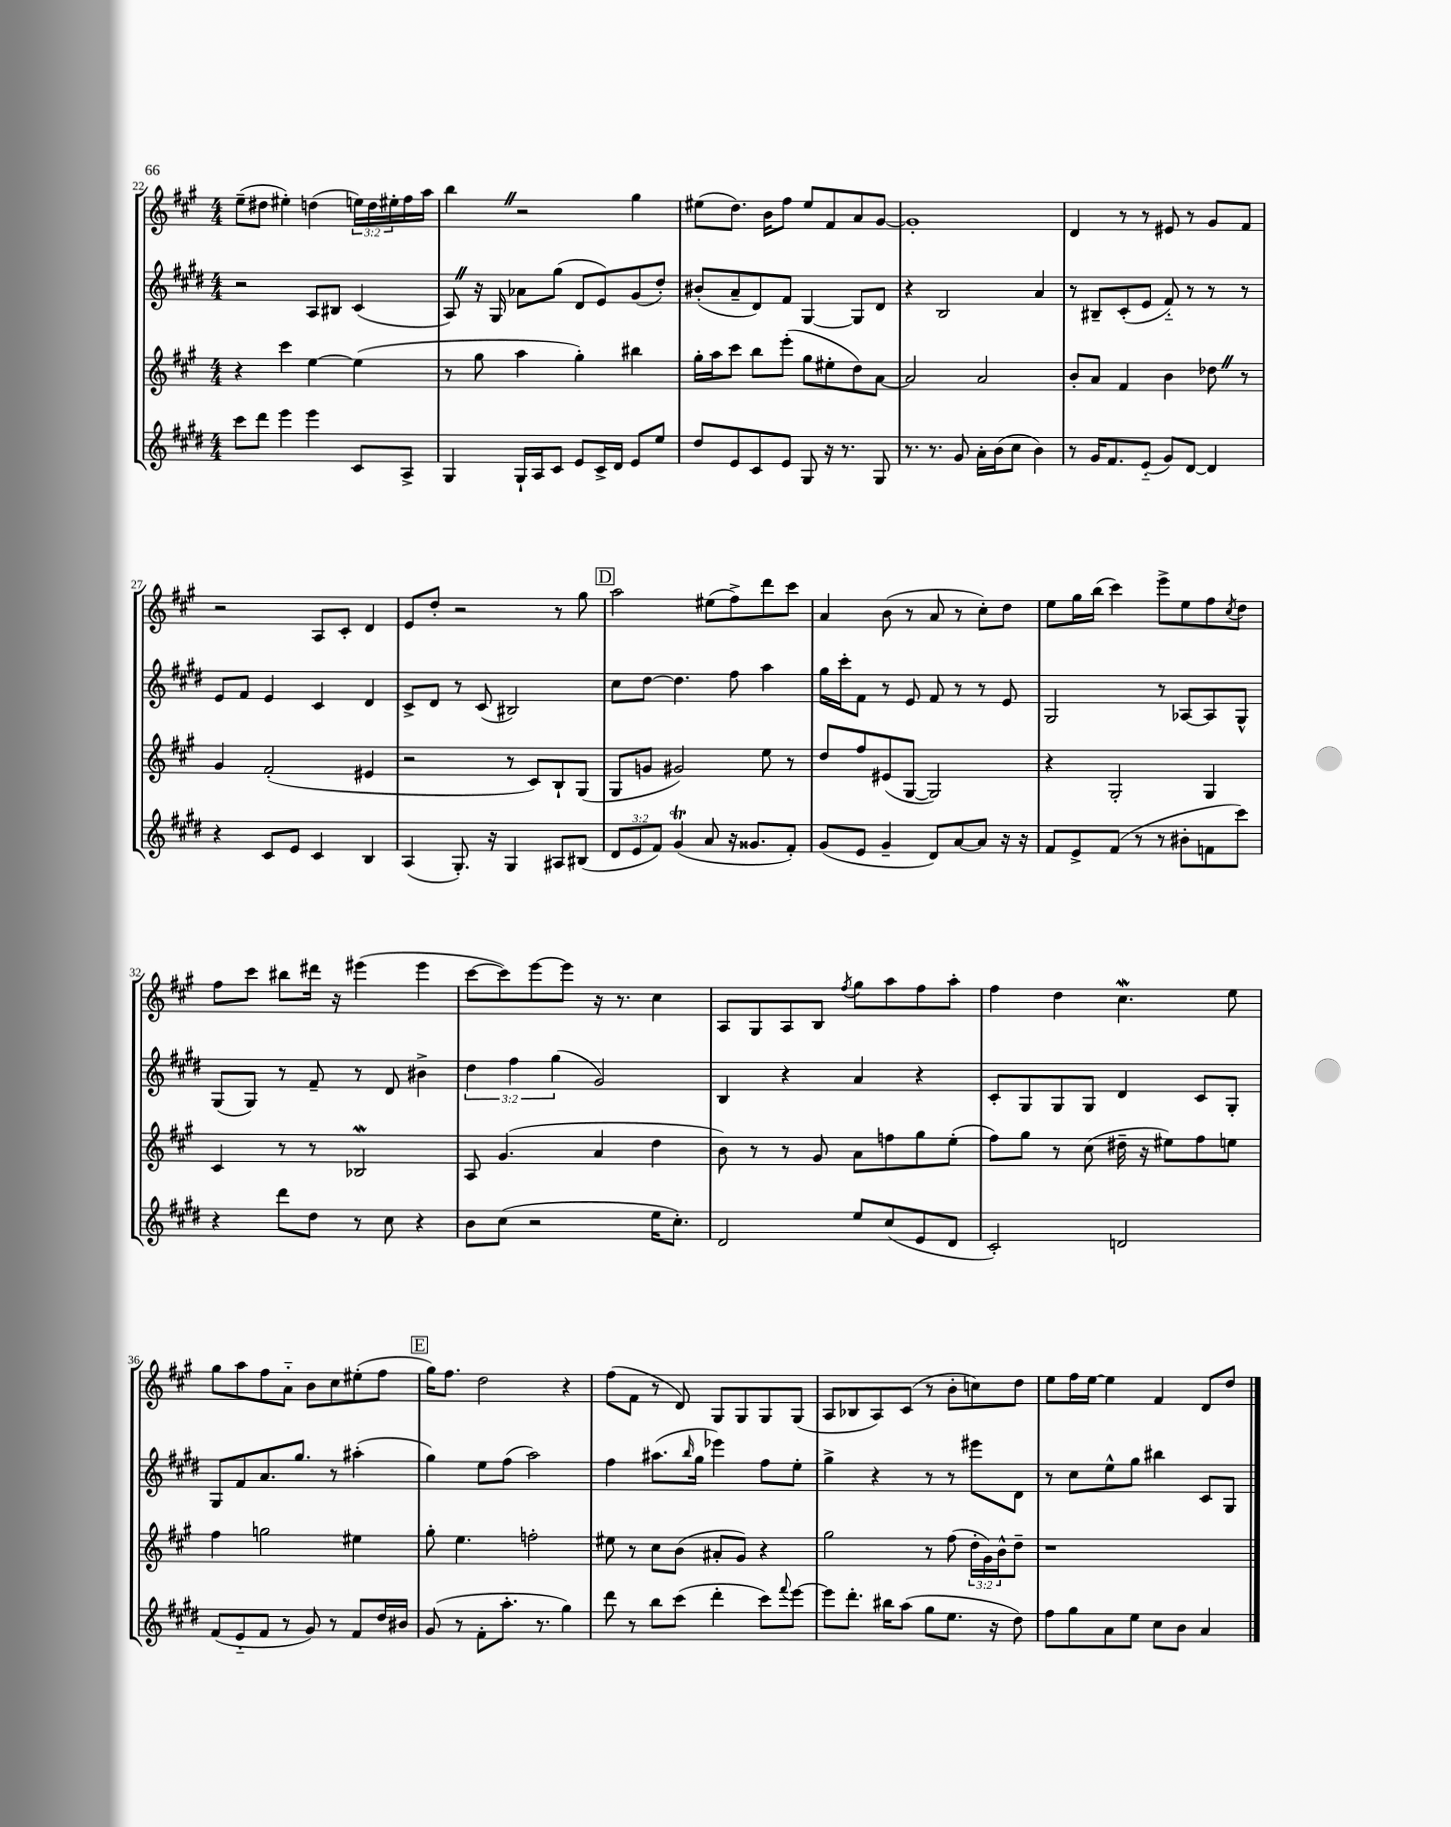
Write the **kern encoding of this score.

**kern	**kern	**kern	**kern
*staff4	*staff3	*staff2	*staff1
*clefG2	*clefG2	*clefG2	*clefG2
*k[f#c#g#d#]	*k[f#c#g#]	*k[f#c#g#d#]	*k[f#c#g#]
*M4/4	*M4/4	*M4/4	*M4/4
8ccc#	4r	2r	(8ee~
8ddd#	.	.	8dd#
4eee	4ccc#	.	4ee#')
4eee	[4ee	8A	(4dd
.	.	8B#	.
8c#	(4ee]	(4c#	24ee)
.	.	.	24dd
.	.	.	24ee#'
8A^	.	.	16ff#
.	.	.	16aa
=	=	=	=
4G#	8r	8A)	4bb
.	8gg#	16r	.
.	.	16G#	.
16G#`	4aa	8a-	2r
16A	.	.	.
8c#	.	(8gg#	.
8e	4gg#')	8d#	.
16c#^	.	8e)	.
16d#	.	.	.
8e	4bb#	(8g#	4gg#
8ee	.	8dd#')	.
=	=	=	=
8dd#	16gg#'	(8b#'	(8ee#
.	16aa	.	.
8e	8ccc#	8a~	8.dd)
8c#	8bb	8d#)	.
.	.	.	16b
8e	(8eee'	8f#	8ff#
8G#	8gg#	[4G#	8ee#
16r	8ee#'	.	8f#
8.r	.	.	.
.	8dd)	8G#]	8a
8G#	[8a	8d#	[8g#
=	=	=	=
8.r	2a]	4r	1g#']
8.r	.	.	.
.	.	2B	.
8g#	.	.	.
16a'	2a	.	.
(16b	.	.	.
8cc#	.	.	.
4b)	.	4a	.
=	=	=	=
8r	8b'	8r	4d
16g#	8a	8B#~	.
8.f#	.	.	.
.	4f#	(8c#'	8r
(8e'~	.	8e	8r
8g#)	4b	8f#'~)	8e#
[8d#	.	8r	8r
4d#]	8dd-	8r	8g#
.	8r	8r	8f#
=	=	=	=
4r	4g#	8e	2r
.	.	8f#	.
8c#	(2f#'	4e	.
8e	.	.	.
4c#	.	4c#	8A
.	.	.	8c#'
4B	4e#	4d#	4d
=	=	=	=
(4A	2r	8c#^	8e
.	.	8d#	8dd'
8.G#')	.	8r	2r
.	.	(8c#	.
16r	.	.	.
4G#	8r	2B#)	.
.	8c#)	.	.
8A#	8B`	.	8r
(8B#	(8G#	.	8gg#
=	=	=	=
12d#	8G#	8cc#	2aa
12e	.	.	.
.	8g	[8dd#	.
12f#)	.	.	.
(4g#	2g#)	4.dd#]	.
8a	.	.	(8ee#
16r	.	8ff#	8ff#^)
8.g##	.	.	.
.	8ee	4aa	8ddd
8f#')	8r	.	8ccc#
=	=	=	=
(8g#	8dd	16gg#	4a
.	.	16ccc#'	.
8e	8ff#	8f#	.
4g#~	(8e#	8r	(8b
.	[8G#	8e	8r
8d#)	2G#])	8f#	8a
[8a	.	8r	8r
8a]	.	8r	8cc#')
16r	.	8e	8dd
16r	.	.	.
=	=	=	=
8f#	4r	2G#	8ee
8e^	.	.	16gg#
.	.	.	(16bb
(8f#	2G#'	.	4ccc#)
8r	.	.	.
8r	.	8r	8eee^
8b#'	.	[8A-	8ee
8f	4G#	8A-]	8ff#
.	.	.	8qcc#
8ccc#)	.	8G#^^	8dd
=	=	=	=
4r	4c#	(8G#	8ff#
.	.	8G#)	8ccc#
8ddd#	8r	8r	8bb#
8dd#	8r	8f#~	16ddd#
.	.	.	16r
8r	2B-	8r	(4eee#
8cc#	.	8d#	.
4r	.	4b#^	4eee#
=	=	=	=
8b	8A	6dd#	[8ccc#
(8cc#	(4.g#	.	8ccc#])
.	.	6ff#	.
2r	.	.	[8eee
.	.	(6gg#	.
.	.	.	8eee]
.	4a	2g#)	16r
.	.	.	8.r
16ee	4dd	.	4cc#
8.cc#')	.	.	.
=	=	=	=
2d#	8b)	4B	8A
.	8r	.	8G#
.	8r	4r	8A
.	8g#	.	8B
.	.	.	8qff#
8ee	8a	4a	8gg#
(8cc#	8ff	.	8aa
8e	8gg#	4r	8ff#
8d#	(8ee'	.	8aa'
=	=	=	=
2c#')	8ff#)	8c#'	4ff#
.	8gg#	8G#	.
.	8r	8G#	4dd
.	(8cc#	8G#	.
2d	16dd#~	4d#	4.cc#
.	16r	.	.
.	8ee#)	.	.
.	8ff#	8c#	.
.	8ee	8G#'	8ee
=	=	=	=
(8f#	4ff#	8G#	8gg#
8e'~	.	8f#	8aa
8f#	2gg	8.a	8ff#
8r	.	.	8a'~
.	.	8.gg#	.
8g#)	.	.	8b
8r	.	8r	8cc#
8f#	4ee#	(4aa#'	(8ee#'
16dd#	.	.	8ff#
16b#	.	.	.
=	=	=	=
(8g#	8gg#'	4gg#)	16gg#)
.	.	.	8.ff#
8r	4.ee	.	.
8f#'	.	8ee	2dd
8.aa'	.	(8ff#	.
.	2ff'	2aa)	.
8.r	.	.	.
4gg#)	.	.	4r
=	=	=	=
8ddd#	8ee#	4ff#	(8ff#
8r	8r	.	8f#
8bb	8cc#	(8.aa#	8r
(8ccc#	(8b	.	8d)
.	.	16qqbb	.
.	.	16gg#	.
4ddd#'	8a#'	4eee-)	8G#
.	8g#)	.	8G#
8ccc#)	4r	8ff#	8G#
8qqfff#	.	.	.
[8eee	.	8ee'	(8G#
=	=	=	=
8eee]	2gg#	4gg#^	8A
8.ddd#'	.	.	8B-
.	.	4r	8A)
16bb#	.	.	.
(8aa	.	.	(8c#
8gg#	8r	8r	8r
8.ee	(8ff#	8r	8b'
.	24dd'	8eee#	8cc)
.	24g#)	.	.
16r	.	.	.
.	24b^^	.	.
8dd#)	8dd~	8d#	8dd
=	=	=	=
8ff#	1r	8r	8ee
8gg#	.	8cc#	16ff#
.	.	.	[16ee
8a	.	8ee^^	4ee]
8ee	.	8gg#	.
8cc#	.	4bb#	4f#
8b	.	.	.
4a	.	8c#	8d
.	.	8G#	8dd
==	==	==	==
*-	*-	*-	*-
